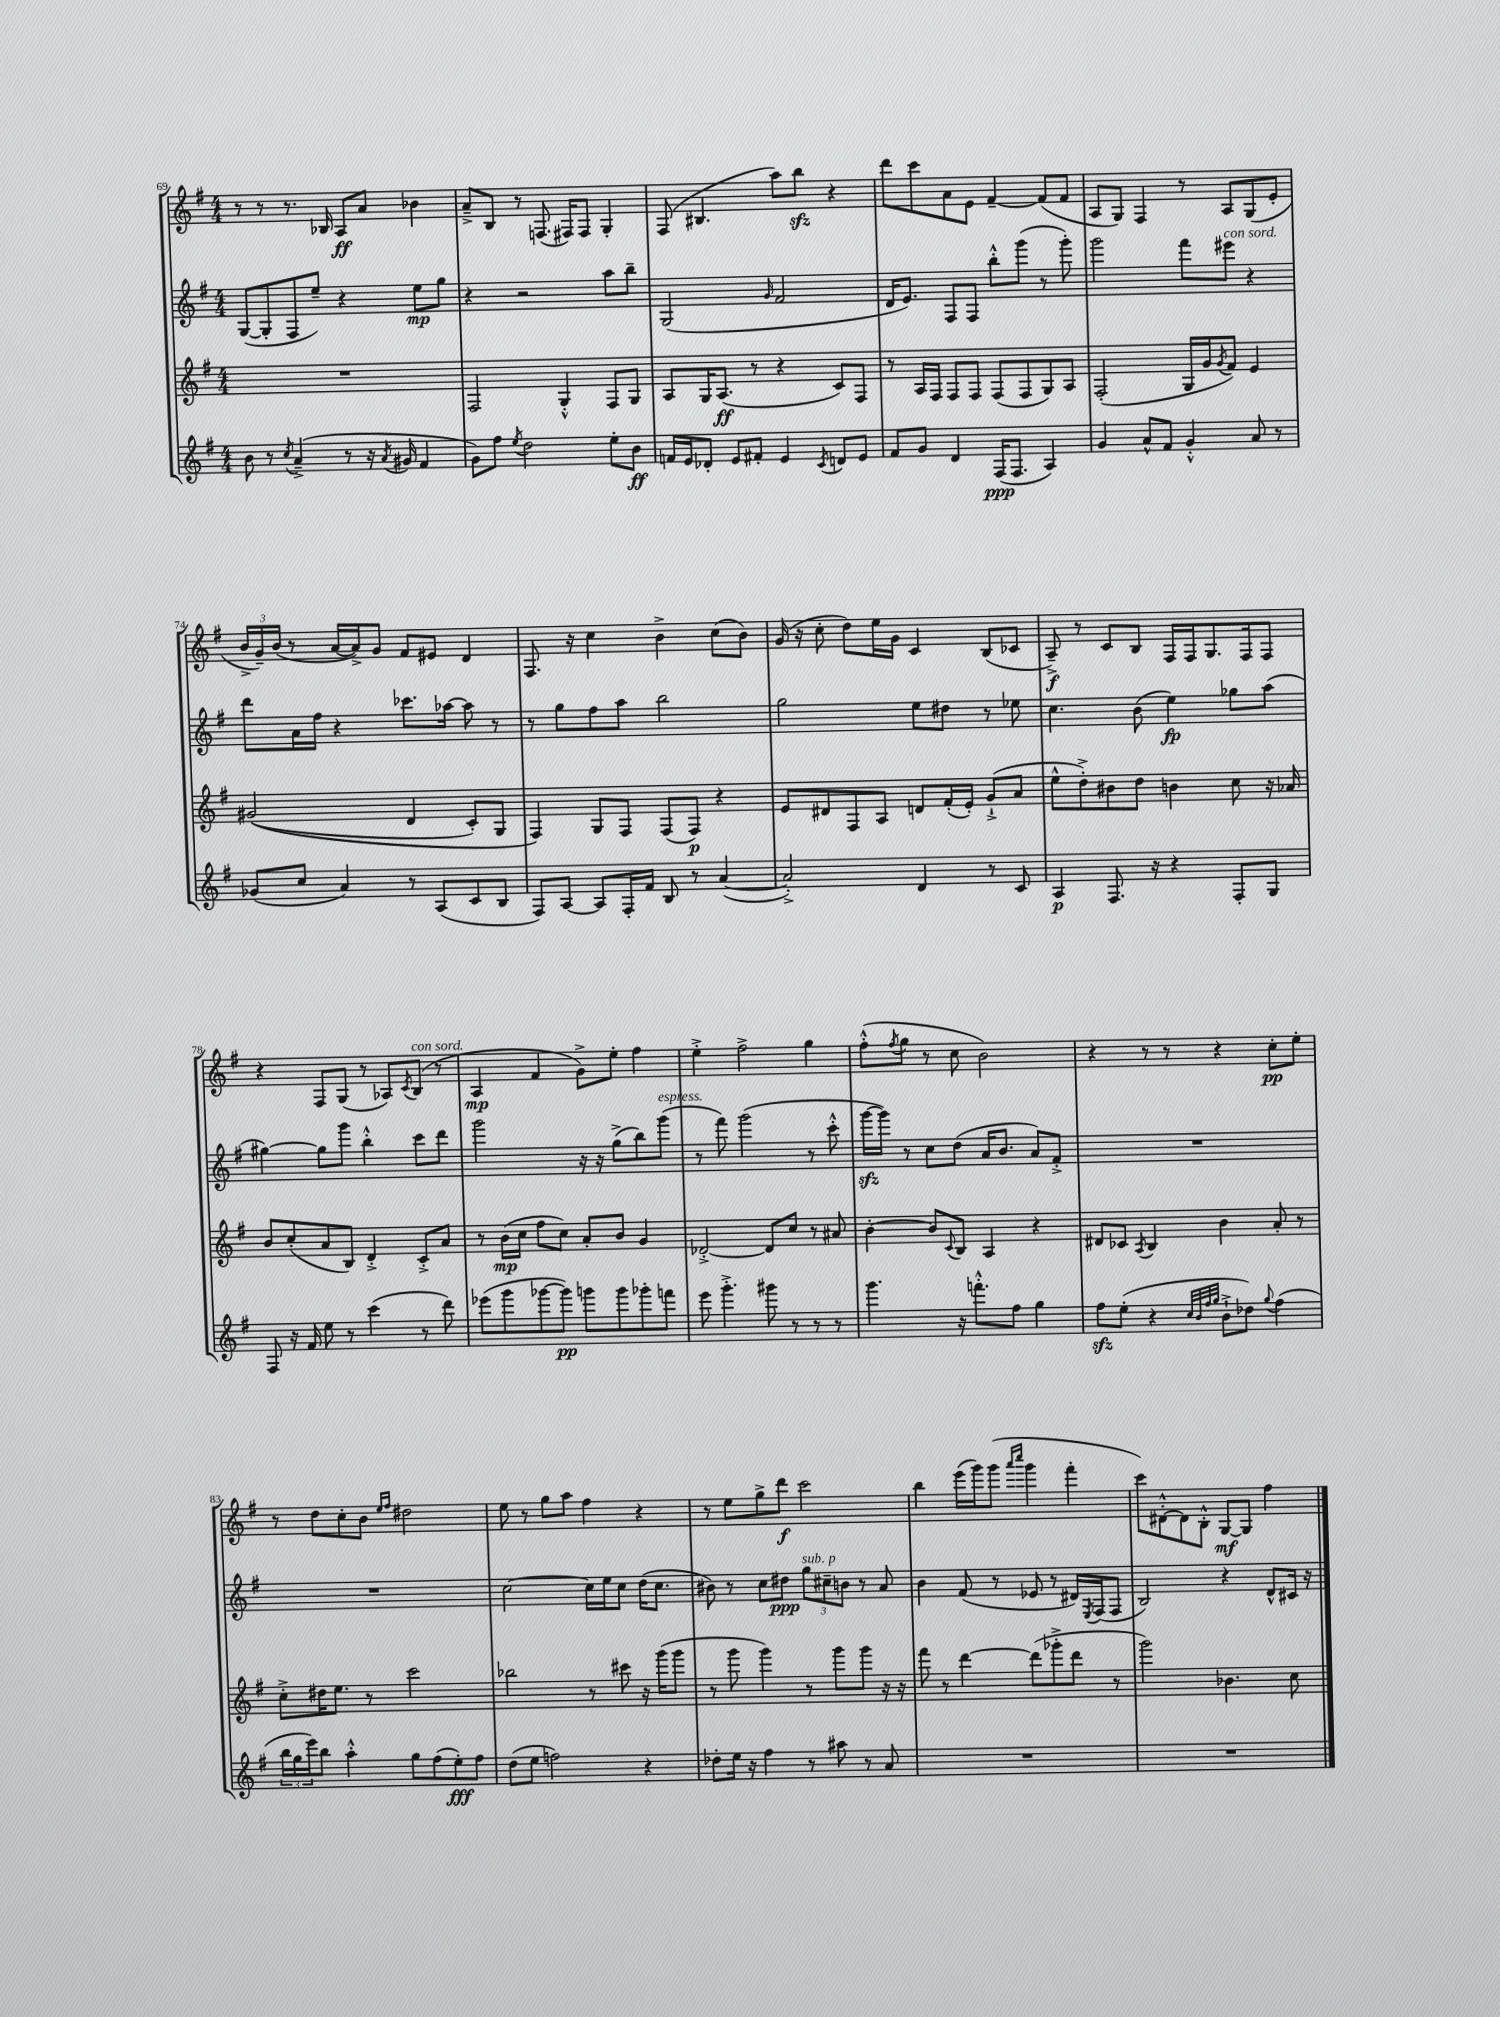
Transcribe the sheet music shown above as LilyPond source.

<<
\new StaffGroup <<
\new Staff = "s0" {
    \clef treble \key g \major \numericTimeSignature \time 4/4
    r8 r8 r8. bes16 a8\ff a'8 bes'4 |
    a'8---> b8 r8 f8.( fis16) fis8 g4-. |
    fis8( bis4. a''8) b''8\sfz r4 |
    d'''8 c'''8 a'8 e'8 fis'4~-- fis'8( fis'8 |
    a8 g8) fis4 r8 a8 g8( e'8-. |
    \tuplet 3/2 { b'16-> g'16--) b'16( } r8 a'16~ a'16->) g'8 fis'8 eis'8 d'4 |
    fis8. r16 c''4 b'4-> c''8( b'8) |
    g'16( r16 c''8-. d''8) e''16 g'16 c'4 b8( ces'8 |
    a8--->\f) r8 c'8 b8 fis16 fis16 g8. fis16 fis8 |
    r4 fis8 g8( r8 aes8) \acciaccatura { c'8 } b8^\markup { \italic "con sord." }( r8 |
    a4\mp fis'4 g'8->) e''8-. fis''4 |
    e''4-.-> fis''2-> g''4 |
    fis''8-.-^( \acciaccatura { fis''8 } g''8 r8 c''8 b'2) |
    r4 r8 r8 r4 c''8-.\pp e''8-. |
    r8 d''8 c''8-. b'8 \grace { e''16 fis''16 } dis''2 |
    e''8 r8 g''8 a''8 fis''4 r4 |
    r8 e''8 g''8-> d'''8\f c'''2 |
    b''4 e'''16( g'''16) g'''8( \grace { a'''16 c''''16 } g'''4 fis'''4-. |
    c'''8) dis'8~-.-^ dis'8 b8-.-^ g8~\mf g8 fis''4 \bar "|." |
}
\new Staff = "s1" {
    \clef treble \key g \major \numericTimeSignature \time 4/4
    g8~( g8-. fis8 e''8--) r4 e''8\mp g''8 |
    r4 r2 a''8 b''8-- |
    g2( \grace { g'16 } fis'2 |
    d'16 e'8.) fis8 fis8 b''8-.-^ g'''8( r8 g'''8-.) |
    g'''2 fis'''8 eis'''8^\markup { \italic "con sord." } r4 |
    d'''8 a'16 fis''16 r4 ces'''8. aes''16~ aes''8 r8 |
    r8 g''8 fis''8 a''8 b''2 |
    g''2 e''8 dis''8 r8 ees''8 |
    c''4. b'8( e''4\fp) ges''8 a''8( |
    gis''4~) gis''8 g'''8 b''4-.-^ c'''8 d'''8 |
    g'''2 r16 r16 g''8->( b''8) g'''8^\markup { \italic "espress." }( |
    r8 fis'''8) g'''2( r8 c'''8-.-^ |
    g'''16~\sfz g'''16) r8 c''8 d''8( a'16 b'8. a'8) fis'8-.-> |
    R1 |
    R1 |
    c''2~ c''16 e''16 c''8 d''16( c''8. |
    bis'8) r8 c''8 dis''8\ppp \tuplet 3/2 { g''8^\markup { \italic "sub. p" } cis''8-- b'8 } r8 a'8 |
    b'4 fis'8( r8 ees'8 r8 dis'16) \acciaccatura { e8 } fis16( fis8 |
    b2) r4 d'8-^ cis'16 r16 \bar "|." |
}
\new Staff = "s2" {
    \clef treble \key g \major \numericTimeSignature \time 4/4
    R1 |
    fis2 g4-.-^ fis8 g8 |
    a8 g16 a8.\ff( r8 r4 c'8) fis8 |
    r8 a16 fis16 fis8 fis8 fis8( fis8 g8) a8 |
    fis2-.( g16 g'16 \acciaccatura { g'8 } fis'8) e'4 |
    gis'2(\( d'4 c'8-.) g8 |
    fis4\) g8 fis8 fis8( fis8\p) r4 |
    e'8 dis'8 fis8 a8 d'8 fis'16-.( e'16-.) g'8-!->( a'8 |
    e''8-^ d''8-.->) bis'8 d''8 b'4 c''8 r16 aes'16 |
    b'8 c''8-.( a'8 b8) d'4-.-> c'8-.-> a'8 |
    r8 b'16\mp( c''16 fis''8 c''8) a'8-. b'8 g'4 |
    des'2~-.-> des'8 c''8 r8 ais'8 |
    b'4~-. b'8 \appoggiatura { c'8 } b8 a4 r4 |
    dis'8 ces'8 \acciaccatura { a8 } b4 b'4 a'8-. r8 |
    c''8-.-> dis''16 e''8. r8 c'''2 |
    bes''2 r8 cis'''8 r16 g'''16( g'''8 |
    r8 g'''8 g'''4) r8 g'''8 g'''8 r16 r16 |
    fis'''8 r8 d'''4~ d'''8( ges'''8-.-> d'''8 r8 |
    g'''2) bes'4. c''8 \bar "|." |
}
\new Staff = "s3" {
    \clef treble \key g \major \numericTimeSignature \time 4/4
    b'8 r8 \acciaccatura { c''8 } a'4--->( r8 r16 \acciaccatura { a'8 } gis'16 fis'4 |
    g'8) fis''8 \acciaccatura { e''8 } d''2 e''8-. b'8\ff |
    f'16 e'16 des'8-. e'8 fis'8-. e'4 \acciaccatura { c'8 } d'8 e'8 |
    fis'8 g'8 d'4 fis16\ppp( fis8. a4) |
    g'4 a'8-^ fis'8 g'4-.-^ a'8 r8 |
    ges'8( c''8 a'4) r8 a8( c'8 b8 |
    fis8) a8~ a8 fis16-. fis'16 b8 r8 a'4~( |
    a'2-.->) d'4 r8 c'8 |
    a4\p fis8. r16 r4 fis8-. g8 |
    fis8 r16 fis'16 e''8 r8 c'''4( r8 d'''8) |
    ees'''8( g'''8 ges'''8~ ges'''8\pp) g'''8 g'''8 ges'''8-. f'''8 |
    e'''8 g'''4.-.-> gis'''8 r8 r8 r8 |
    g'''4. r16 f'''8.-.-^ fis''8 g''4 |
    fis''8\sfz e''8-.( r4 \grace { c''32 b'32 fis''32 g''32 } b'8-!-> des''8) \appoggiatura { g''8 } fis''4( |
    \tuplet 3/2 { b''16 g''16 e'''16) } b''8 a''4-.-^ g''8 fis''8( e''8-.\fff) fis''8 |
    d''8( e''8 f''2) r4 |
    des''8-. e''16 r16 fis''4 r8 ais''8 r8 a'8 |
    R1 |
    R1 \bar "|." |
}
>>
>>
\layout { \context { \Score currentBarNumber = #69 } }
